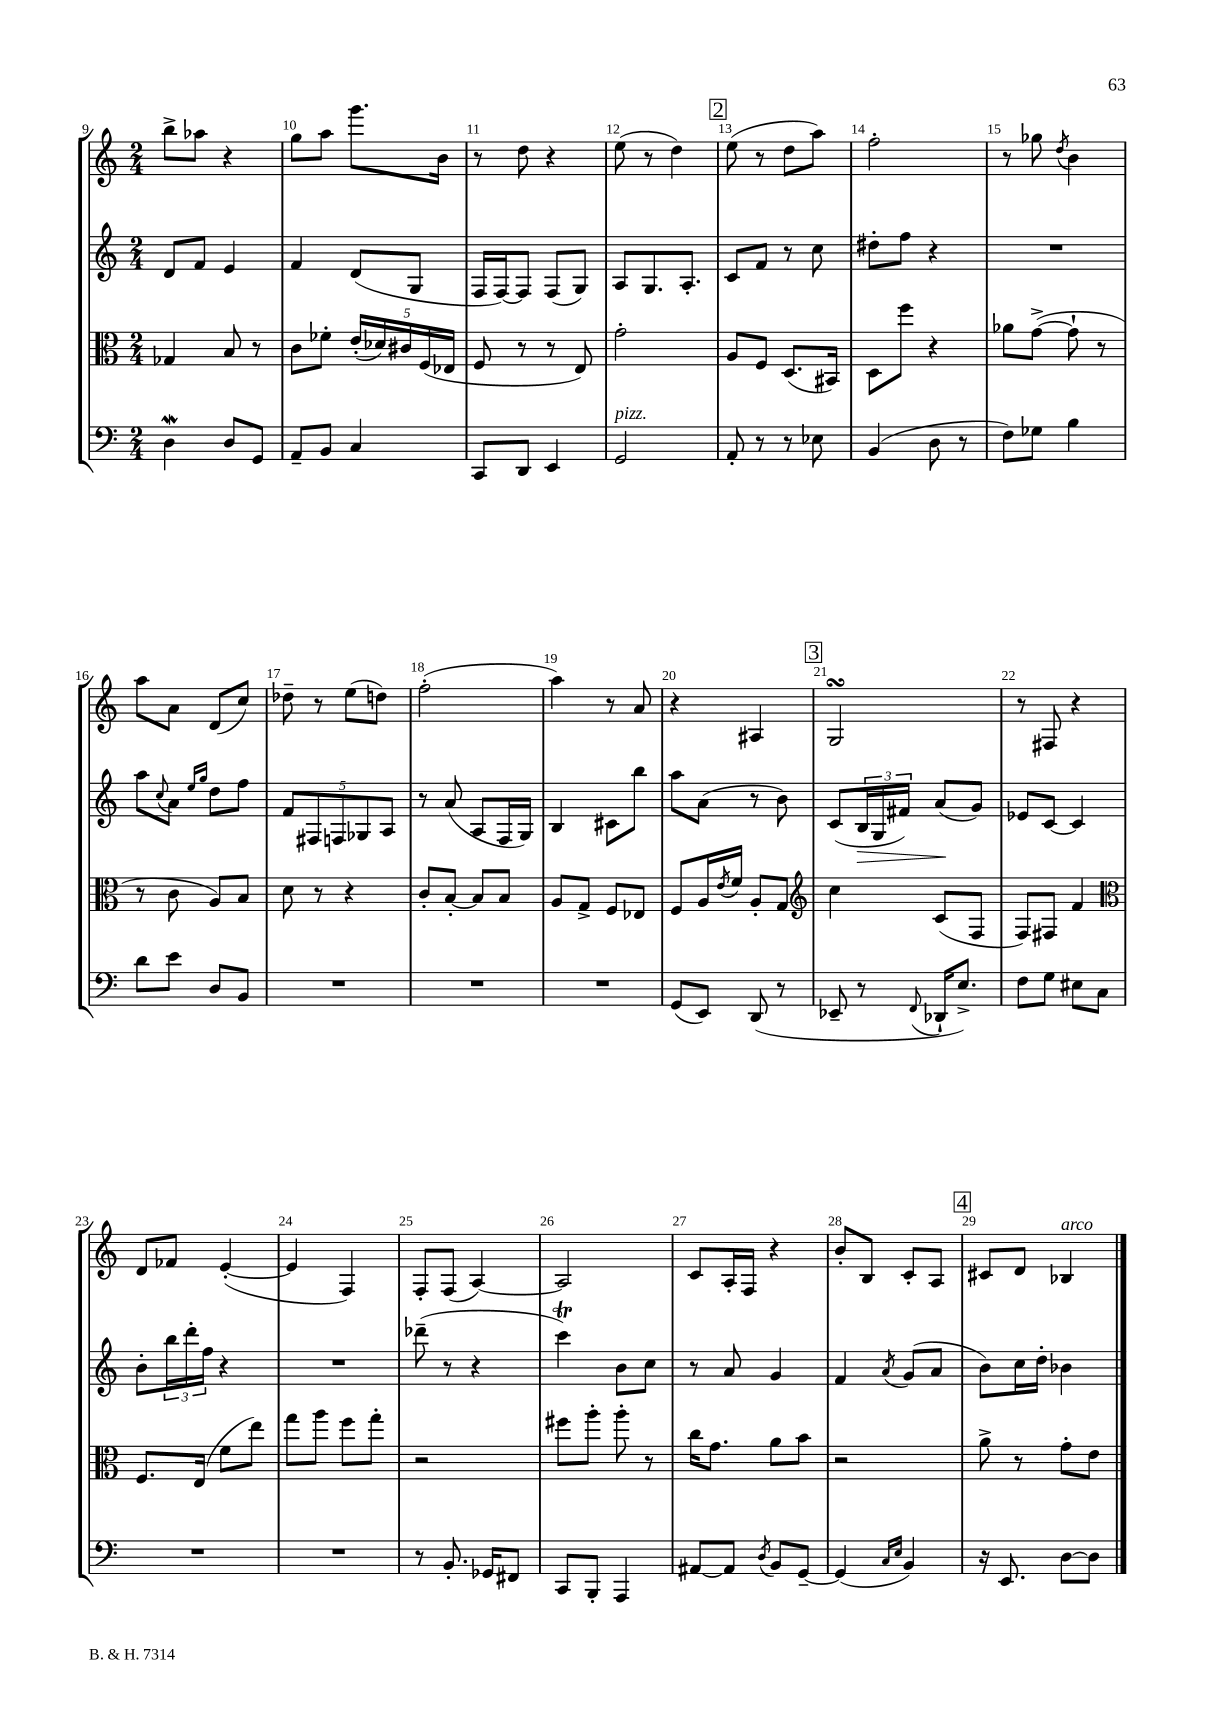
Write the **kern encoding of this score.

**kern	**kern	**kern	**kern
*staff4	*staff3	*staff2	*staff1
*clefF4	*clefC3	*clefG2	*clefG2
*k[]	*k[]	*k[]	*k[]
*M2/4	*M2/4	*M2/4	*M2/4
4D	4G-	8d	8bb^
.	.	8f	8aa-
8D	8B	4e	4r
8GG	8r	.	.
=	=	=	=
8AA~	8c	4f	8gg
8BB	8f-'	.	8aa
4C	(20e'	(8d	8.ggg
.	20d-)	.	.
.	20c#	.	.
.	.	8G	.
.	(20F	.	.
.	.	.	16b
.	20E-	.	.
=	=	=	=
8CC	8F	16F	8r
.	.	[16F)	.
8DD	8r	8F]	8dd
4EE	8r	(8F	4r
.	8E)	8G)	.
=	=	=	=
2GG	2g'	8A	(8ee
.	.	8.G	8r
.	.	.	4dd)
.	.	8.A'	.
=	=	=	=
8AA'	8A	8c	(8ee
8r	8F	8f	8r
8r	(8.D	8r	8dd
8E-	.	8cc	8aa)
.	16BB#)	.	.
=	=	=	=
(4BB	8D	8dd#'	2ff'
.	8ff	8ff	.
8D	4r	4r	.
8r	.	.	.
=	=	=	=
8F)	8a-	2r	8r
8G-	([8g^	.	8gg-
.	.	.	8qdd
4B	8g`]	.	4b
.	8r	.	.
=	=	=	=
8d	8r	8aa	8aa
.	.	8qqcc	.
8e	8c	8a	8a
.	.	16qqee	.
.	.	16qqgg	.
8D	8A)	8dd	(8d
8BB	8B	8ff	8cc)
=	=	=	=
2r	8d	10f	8dd-~
.	.	10F#	.
.	8r	.	8r
.	.	10F	.
.	4r	.	(8ee
.	.	10G-	.
.	.	.	8dd)
.	.	10A	.
=	=	=	=
2r	8c'	8r	(2ff'
.	[8B'	(8a	.
.	8B]	8A	.
.	8B	16F	.
.	.	16G)	.
=	=	=	=
2r	8A	4B	4aa)
.	8G^	.	.
.	8F	8c#	8r
.	8E-	8bb	8a
=	=	=	=
(8GG	8F	8aa	4r
8EE)	16A	(8a	.
.	8qe	.	.
.	16f	.	.
(8DD	8A'	8r	4A#
8r	8G	8b)	.
=	=	=	=
*	*clefG2	*	*
8EE-~	4cc	(8c	2G
8r	.	24B	.
.	.	24G	.
.	.	24f#)	.
8qqFF	.	.	.
16DD-`	(8c	(8a	.
8.E^)	.	.	.
.	8F	8g)	.
=	=	=	=
8F	8F)	8e-	8r
8G	8F#	[8c	8F#
8E#	4f	4c]	4r
8C	.	.	.
=	=	=	=
*	*clefC3	*	*
2r	8.F	8b'	8d
.	.	24bb	8f-
.	.	24ddd'	.
.	(16E	.	.
.	.	24ff	.
.	8f	4r	([4e'
.	8ee)	.	.
=	=	=	=
2r	8gg	2r	4e]
.	8aa	.	.
.	8ff	.	4F)
.	8gg'	.	.
=	=	=	=
8r	2r	(8ddd-~	8F'
8.BB'	.	8r	(8F
.	.	4r	[4A)
16GG-	.	.	.
8FF#	.	.	.
=	=	=	=
8CC	8ff#	4ccc)	2A]
8BBB'	8aa'	.	.
4AAA	8aa'	8b	.
.	8r	8cc	.
=	=	=	=
[8AA#	16cc	8r	8c
.	8.g	.	.
8AA#]	.	8a	16A'
.	.	.	16F
8qD	.	.	.
8BB	8a	4g	4r
[8GG~	8b	.	.
=	=	=	=
(4GG]	2r	4f	8b'
.	.	.	8B
16qqC	.	.	.
16qqE	.	8qa	.
4BB)	.	(8g	8c'
.	.	8a	8A
=	=	=	=
16r	8a^	8b)	8c#
8.EE	.	.	.
.	8r	16cc	8d
.	.	16dd'	.
[8D	8g'	4b-	4B-
8D]	8e	.	.
==	==	==	==
*-	*-	*-	*-
